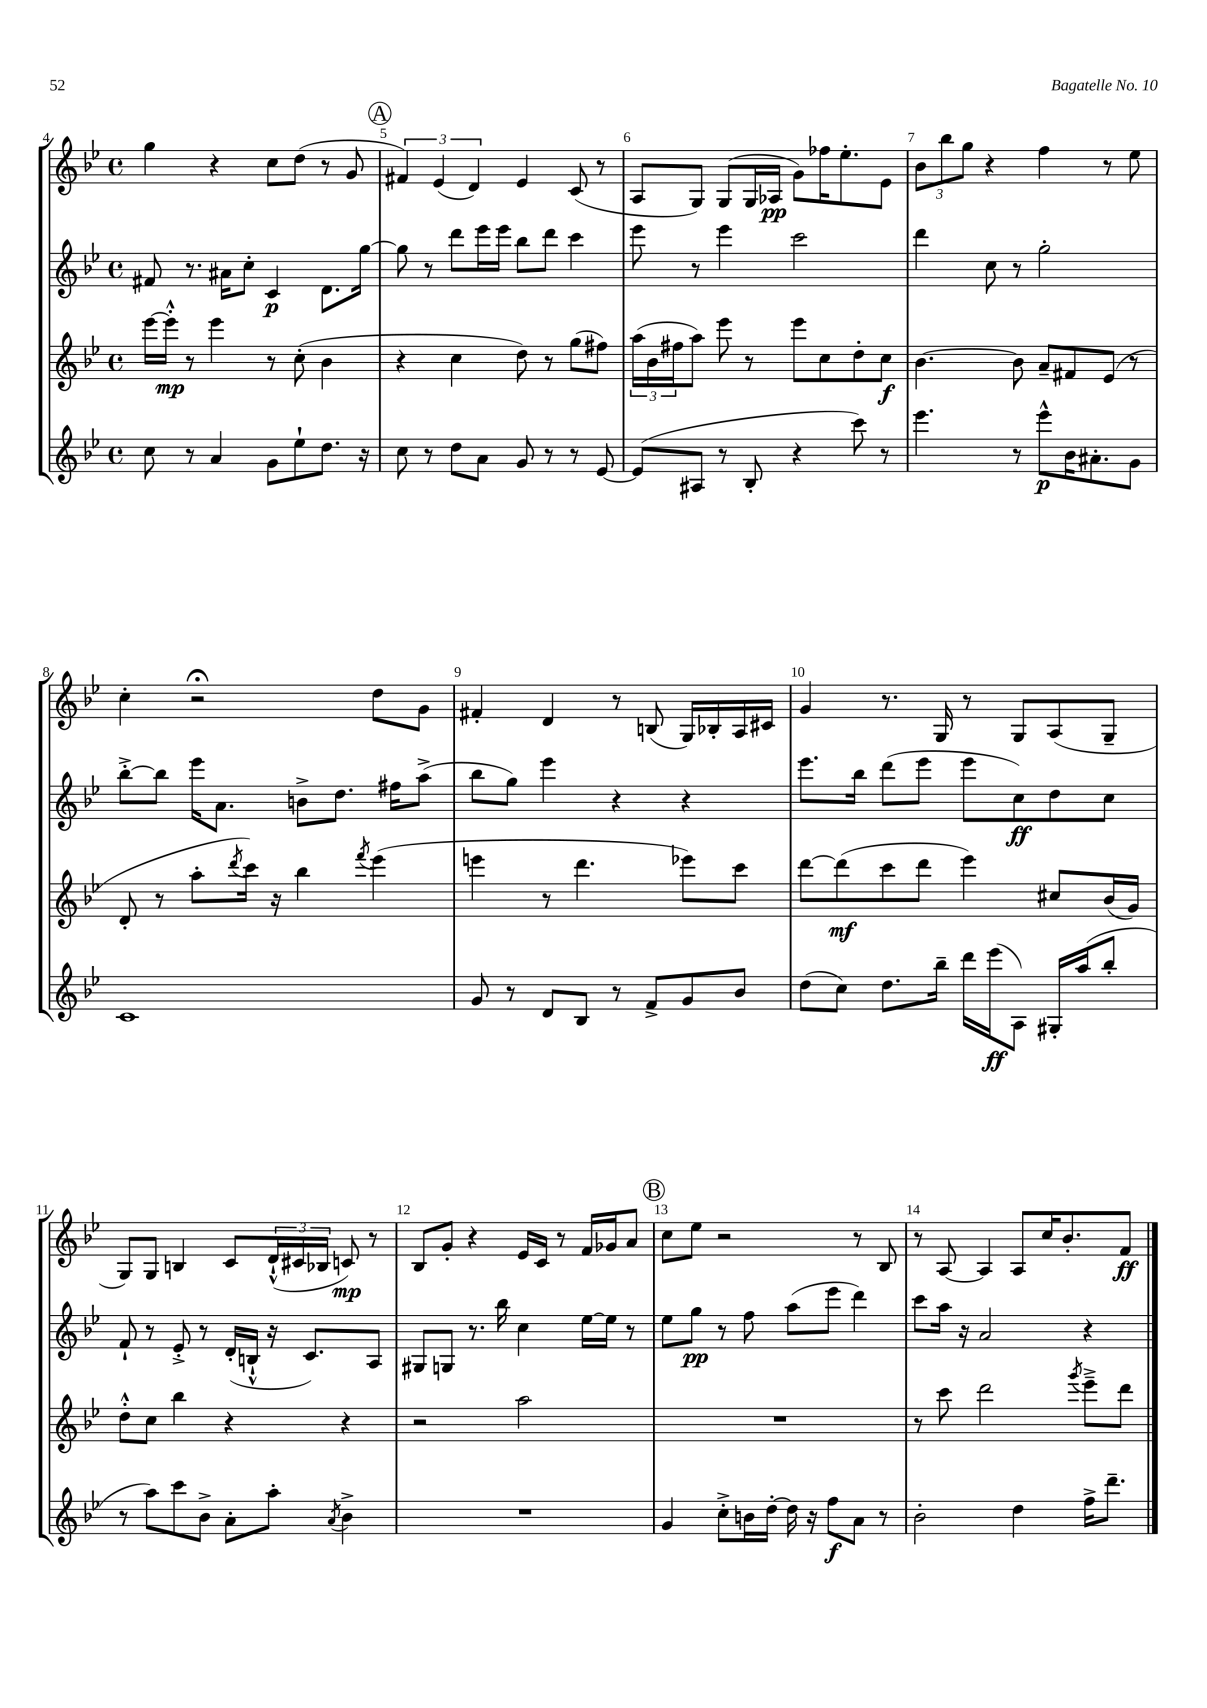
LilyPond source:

<<
\new StaffGroup <<
\new Staff = "s0" {
    \clef treble \key bes \major \defaultTimeSignature \time 4/4
    g''4 r4 c''8 d''8( r8 g'8 |
    \mark \markup { \circle "A" } \tuplet 3/2 { fis'4) ees'4( d'4) } ees'4 c'8( r8 |
    a8 g8) g8( g16 aes16\pp g'8) fes''16 ees''8.-. ees'8 |
    \tuplet 3/2 { bes'8 bes''8 g''8 } r4 f''4 r8 ees''8 |
    c''4-. r2\fermata d''8 g'8 |
    fis'4-. d'4 r8 b8( g16) bes16-. a16 cis'16 |
    g'4 r8. g16 r8 g8 a8( g8-- |
    g8) g8 b4 c'8 \tuplet 3/2 { d'16-!-^( cis'16 bes16 } c'8\mp) r8 |
    bes8 g'8-. r4 ees'16 c'16 r8 f'16 ges'16 a'8 |
    \mark \markup { \circle "B" } c''8 ees''8 r2 r8 bes8 |
    r8 a8~ a4 a8 c''16 bes'8.-. f'8\ff \bar "|." |
}
\new Staff = "s1" {
    \clef treble \key bes \major \defaultTimeSignature \time 4/4
    fis'8 r8. ais'16 c''8-. c'4\p d'8. g''16~ |
    \mark \markup { \circle "A" } g''8 r8 d'''8 ees'''16 ees'''16 bes''8 d'''8 c'''4 |
    ees'''8 r8 ees'''4 c'''2 |
    d'''4 c''8 r8 g''2-. |
    bes''8~-.-> bes''8 ees'''16 a'8. b'8-> d''8. fis''16 a''8->( |
    bes''8 g''8) ees'''4 r4 r4 |
    ees'''8. bes''16 d'''8( ees'''8 ees'''8 c''8\ff) d''8 c''8 |
    f'8-! r8 ees'8-.-> r8 d'16-.( b16-!-^ r16 c'8.) a8 |
    gis8 g8 r8. bes''16 c''4 ees''16~ ees''16 r8 |
    \mark \markup { \circle "B" } ees''8 g''8\pp r8 f''8 a''8( ees'''8 d'''4) |
    c'''8 a''16 r16 a'2 r4 \bar "|." |
}
\new Staff = "s2" {
    \clef treble \key bes \major \defaultTimeSignature \time 4/4
    ees'''16~ ees'''16-.-^\mp r8 ees'''4 r8 c''8-.( bes'4 |
    \mark \markup { \circle "A" } r4 c''4 d''8) r8 g''8( fis''8) |
    \tuplet 3/2 { a''16( bes'16 fis''16 } a''8) ees'''8 r8 ees'''8 c''8 d''8-. c''8\f |
    bes'4.~ bes'8 a'8-- fis'8 ees'8( r8 |
    d'8-. r8 a''8-. \acciaccatura { d'''8 } c'''16) r16 bes''4 \acciaccatura { f'''8 } ees'''4( |
    e'''4 r8 d'''4. ees'''8) c'''8 |
    d'''8~ d'''8\mf( c'''8 d'''8 ees'''4) cis''8 bes'16( g'16) |
    d''8-.-^ c''8 bes''4 r4 r4 |
    r2 a''2 |
    \mark \markup { \circle "B" } R1 |
    r8 c'''8 d'''2 \acciaccatura { g'''8 } ees'''8---> d'''8 \bar "|." |
}
\new Staff = "s3" {
    \clef treble \key bes \major \defaultTimeSignature \time 4/4
    c''8 r8 a'4 g'8 ees''8-! d''8. r16 |
    \mark \markup { \circle "A" } c''8 r8 d''8 a'8 g'8 r8 r8 ees'8~ |
    ees'8( ais8 r8 bes8-. r4 c'''8) r8 |
    ees'''4. r8 ees'''8-^\p bes'16 ais'8.-. g'8 |
    c'1 |
    g'8 r8 d'8 bes8 r8 f'8-> g'8 bes'8 |
    d''8( c''8) d''8. bes''16-- d'''16 ees'''16\ff( a8) gis16-. a''16( bes''8-. |
    r8 a''8) c'''8 bes'8-> a'8-. a''8-. \acciaccatura { a'8 } bes'4-> |
    R1 |
    \mark \markup { \circle "B" } g'4 c''8-.-> b'16 d''16~-. d''16 r16 f''8\f a'8 r8 |
    bes'2-. d''4 f''16-> d'''8.-- \bar "|." |
}
>>
>>
\layout { \context { \Score currentBarNumber = #4 \override BarNumber.break-visibility = ##(#f #t #t) barNumberVisibility = #all-bar-numbers-visible } }
